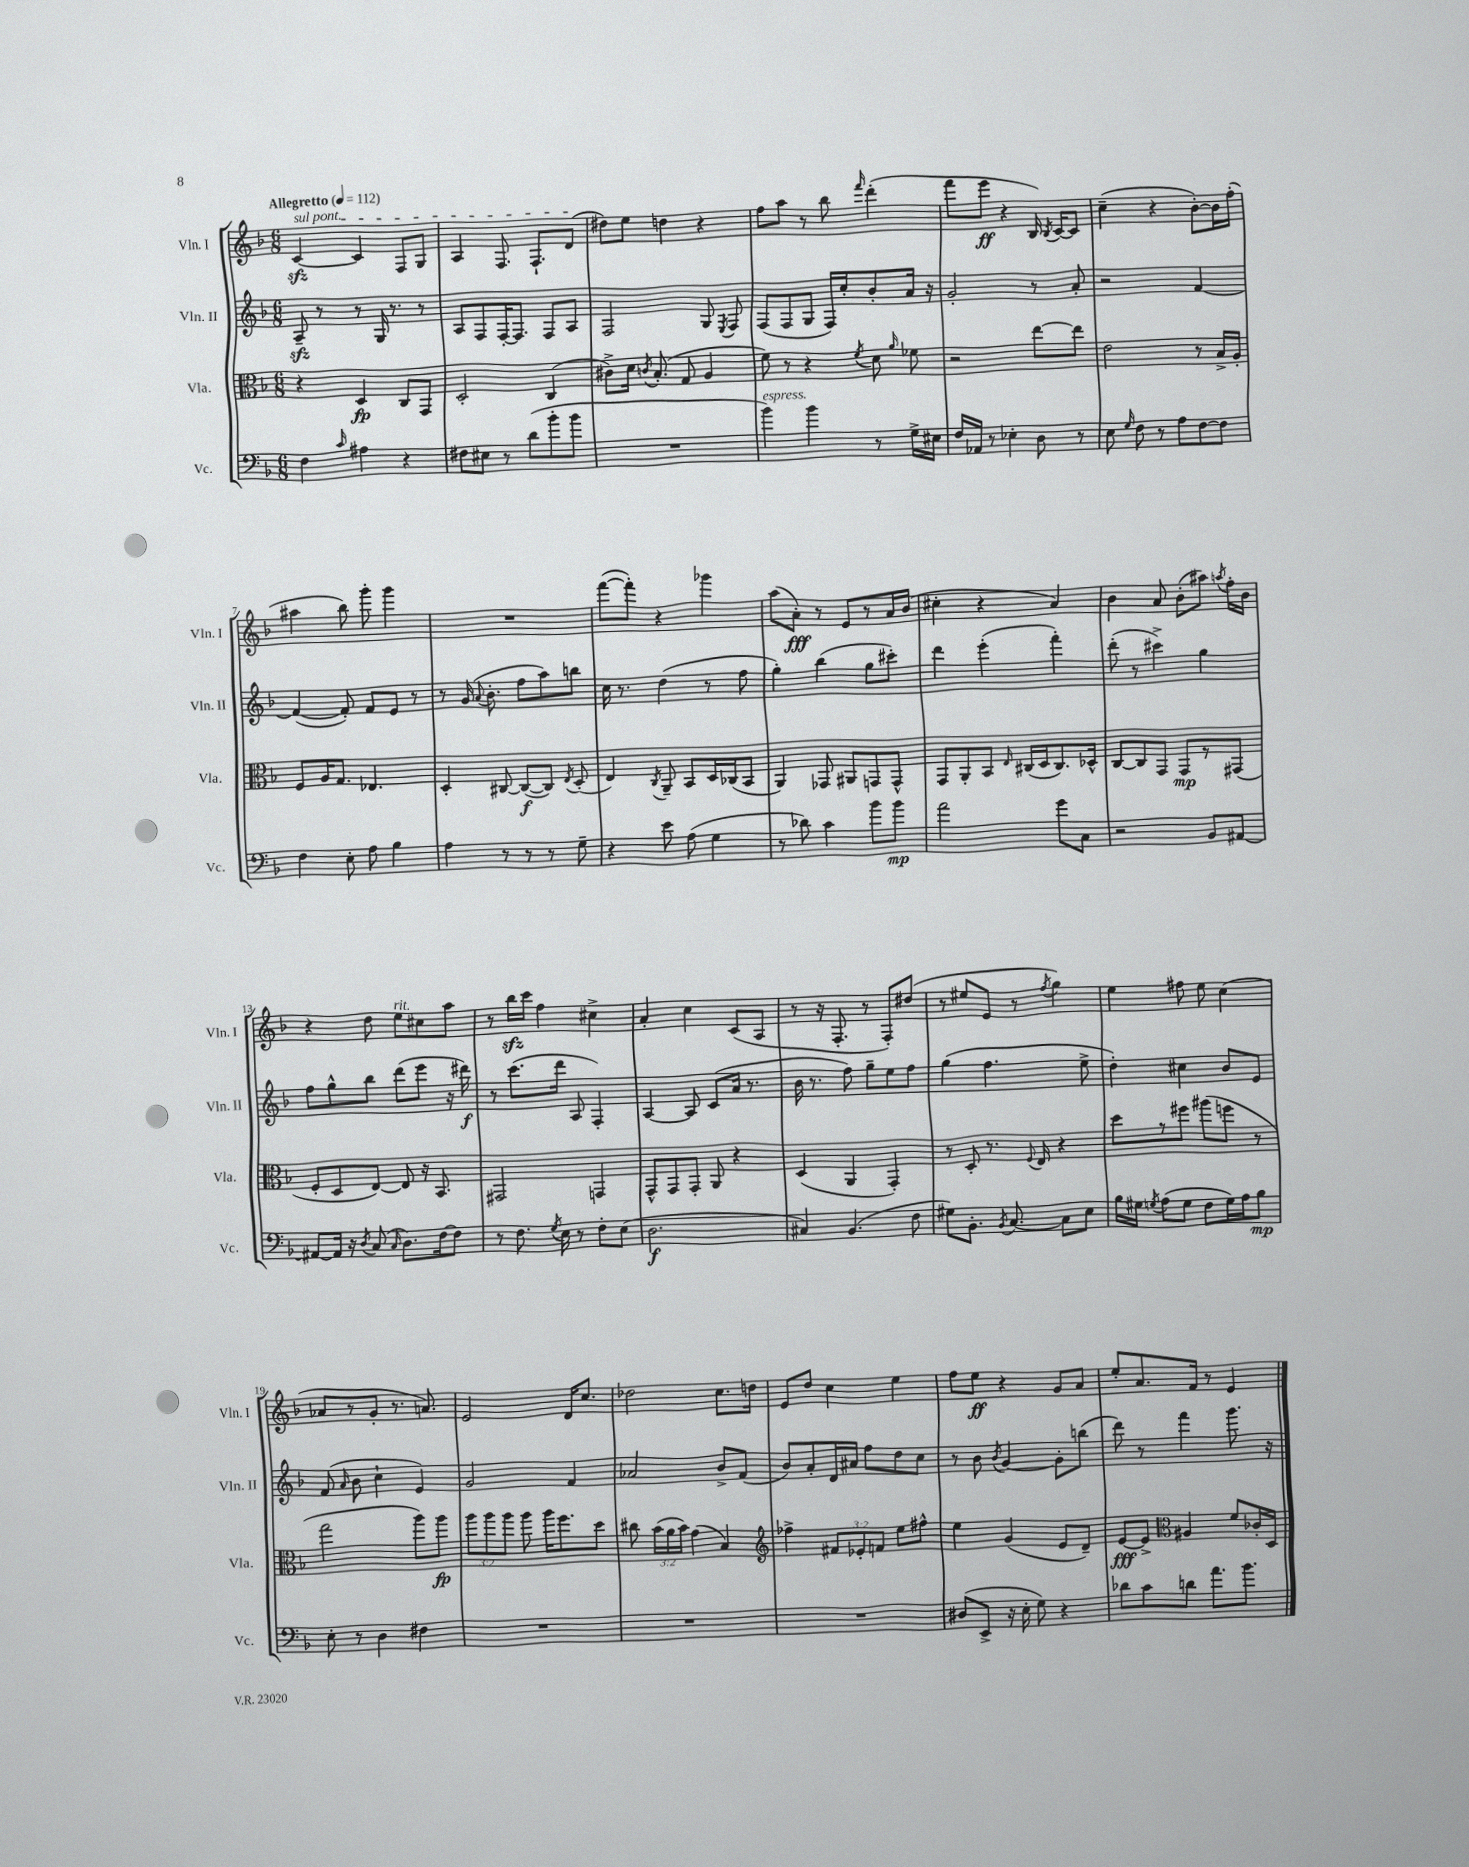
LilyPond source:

<<
\new StaffGroup <<
\new Staff = "s0" \with { instrumentName = "Vln. I" shortInstrumentName = "Vln. I" } {
    \clef treble \key f \major \numericTimeSignature \time 6/8 \tempo "Allegretto" 4 = 112
    \autoBeamOff \once \override TextSpanner.bound-details.left.text = \markup { \italic "sul pont." } c'4~\sfz\startTextSpan c'4 f8[ g8] |
    a4 f8. f8.[-! d'8]\stopTextSpan( |
    dis''8[) e''8] d''4 r4 |
    f''8[ a''8] r8 bes''8 \grace { f'''16 } d'''4-.( |
    f'''8[ e'''8]\ff r4 bes16) \acciaccatura { bes8 } c'16[~ c'8] |
    c''4--( r4 bes'8[~-.) bes'16 f''16]-.( |
    ais''4 bes''8) g'''8-. g'''4 |
    R2. |
    f'''8[~( f'''8]-.) r4 ges'''4 |
    a''8[( a'8]-.\fff) r8 e'8[ r8 a'16 bes'16]( |
    cis''4-. r4 a'4) |
    bes'4 a'8 bes'8[-.( ais''8]) \acciaccatura { a''8 } f''16[-. bes'16] |
    r4 d''8 e''8[^\markup { \italic "rit." } cis''8 a''8] |
    r8 bes''16[\sfz c'''16] f''4 cis''4-> |
    a'4-. c''4 c'8[( a8] |
    r8 r16 f8.-. r8 f8[-.) dis''8]( |
    r8 eis''8[ e'8] r8 \acciaccatura { f''8 } g''4) |
    e''4 fis''8 e''8 c''4( |
    aes'8[ r8 g'8]-. r8. a'8.) |
    e'2 d'16[ c''8.] |
    des''2 c''8.[ d''16] |
    e'8[ d''8] c''4 e''4 |
    f''8[ e''8]\ff r4 g'8[ a'8] |
    e''8[-. a'8. f'16] r8 e'4 \bar "|." |
}
\new Staff = "s1" \with { instrumentName = "Vln. II" shortInstrumentName = "Vln. II" } {
    \clef treble \key f \major \numericTimeSignature \time 6/8
    \autoBeamOff a8--\sfz r8 r8 g16 r8. r8 |
    a8[ f8 f16~-. f8.] f8[ a8] |
    f2 g8 \acciaccatura { e8 } f8 |
    f8[( f8 g8] f16[) c''16-. bes'8-. a'16] r16 |
    g'2-. r8 a'8-. |
    r2 f'4~ |
    f'4~( f'8-.) f'8[ e'8] r8 |
    r8 g'16( \appoggiatura { a'8 } bes'8.-. f''8[ a''8) b''8] |
    c''16 r8. d''4( r8 f''8 |
    g''4-.) bes''4( g''8[ cis'''8]-.) |
    d'''4 e'''4-.( f'''4-.) |
    d'''8-.( r8 cis'''4->) g''4 |
    f''8[ g''8-^ bes''8] d'''8[( e'''8] r16 dis'''16\f) |
    r8 c'''8.[( d'''16] a8 f4-.) |
    a4~ a8 c'8[( a'16] r8. |
    bes'16 r8. f''8) g''8[-- e''8 f''8] |
    g''4( f''4. e''8-> |
    d''4-.) cis''4 bes'8[ e'8] |
    f'8( \grace { a'16 } bes'8 c''4-! e'4) |
    g'2 f'4 |
    aes'2 bes'8[-> f'8]( |
    bes'8[) a'8-. d'16 ais'16] f''8[ d''8 c''8] |
    r8 bes'8 \acciaccatura { bes'8 } g'4~ g'8[-. b''8]( |
    d'''8) r8 f'''4 g'''8. r16 \bar "|." |
}
\new Staff = "s2" \with { instrumentName = "Vla." shortInstrumentName = "Vla." } {
    \clef alto \key f \major \numericTimeSignature \time 6/8 \override Staff.TupletNumber.text = #tuplet-number::calc-fraction-text
    \autoBeamOff r4 d4\fp c8[ g,8] |
    d2-. c4( |
    cis'8[->) d'16] \acciaccatura { c'8 } bes8.-.( g8 a4 |
    f'8) r8 r4 \acciaccatura { f'8 } d'8 \grace { a'16 } fes'8 |
    r2 e''8[~ e''8] |
    e'2 r8 bes16[-> a16]-. |
    f8[ a16 g8.] ees4. |
    d4-. cis8~ cis8[~\f( cis8]) \acciaccatura { e8 } d8-.( |
    e4) \acciaccatura { c8 } a,8-- bes,8[ d16 ces16( bes,8] |
    a,4) ges,8 ais,8[ g,8 g,8]-^ |
    g,8[ a,8-. bes,8] \grace { e16 } cis16[( d16 cis8.) des16]-^ |
    c8[~ c8 g,8] g,8[\mp r8 gis,8]( |
    f8[-. d8 e8]~) e8 r16 bes,8. |
    gis,2 g,4 |
    g,8[-^ g,8 g,8]-. a,8 r4 |
    d4( a,4 g,4-.) |
    r8 d8-. r8. \appoggiatura { f8 } e16 r4 |
    d''8[ r8 fis''8] ais''8[( f''8] r8 |
    g''2 a''8[) a''8]\fp |
    \tuplet 3/2 { a''8[ a''8 a''8] } a''8 a''16[ f''8. d''8] |
    cis''8 \tuplet 3/2 { bes'16[( a'16 bes'16]) } g'4( bes4) |
    \clef treble fes''4-> \tuplet 3/2 { fis'8[ ees'8-. f'8] } e''8[ fis''8]-^ |
    e''4 g'4( e'8[ d'8]--) |
    e'8[~\fff e'8]-> \clef alto ais4 f'8[ ces'16-. d16] \bar "|." |
}
\new Staff = "s3" \with { instrumentName = "Vc." shortInstrumentName = "Vc." } {
    \clef bass \key f \major \numericTimeSignature \time 6/8
    \autoBeamOff f4 \grace { c'16 } ais4 r4 |
    fis8[ eis8] r8 d'8[( bes'8-. bes'8] |
    R2. |
    bes'4^\markup { \italic "espress." }) bes'4 r8 g16[-> eis16] |
    f16[ aes,16] r8 ees4-. d8 r8 |
    e8 \grace { g16 } f8 r8 a8[ f8~ f8] |
    f4 e8-. a8 bes4 |
    a4 r8 r8 r8 g8-- |
    r4 e'8 a8( g4 |
    r8 des'8) c'4 bes'8[ bes'8]\mp |
    a'2 g'8[ c8] |
    r2 bes,8[ ais,8]~ |
    ais,8[~ ais,16] r16 \acciaccatura { d8 } c8( \grace { c16 } d8.[) f16~ f8] |
    r8 f8. \acciaccatura { g8 } e16 r8 f8[-. e8]( |
    d2.\f |
    cis4) bes,4.( f8 |
    gis8[) bes,8.]-. \acciaccatura { bes,8 } c8.~ c8[ e8] |
    bes16[ gis16] \acciaccatura { g8 } a8[( g8] f8[ g16) a16 bes8]\mp |
    e8-. r8 d4 fis4 |
    R2. |
    R2. |
    R2. |
    dis8[( e,8]-> r16 e16-. g8) r4 |
    des'8[ c'8 d'8] a'8.[ bes'8.] \bar "|." |
}
>>
>>
